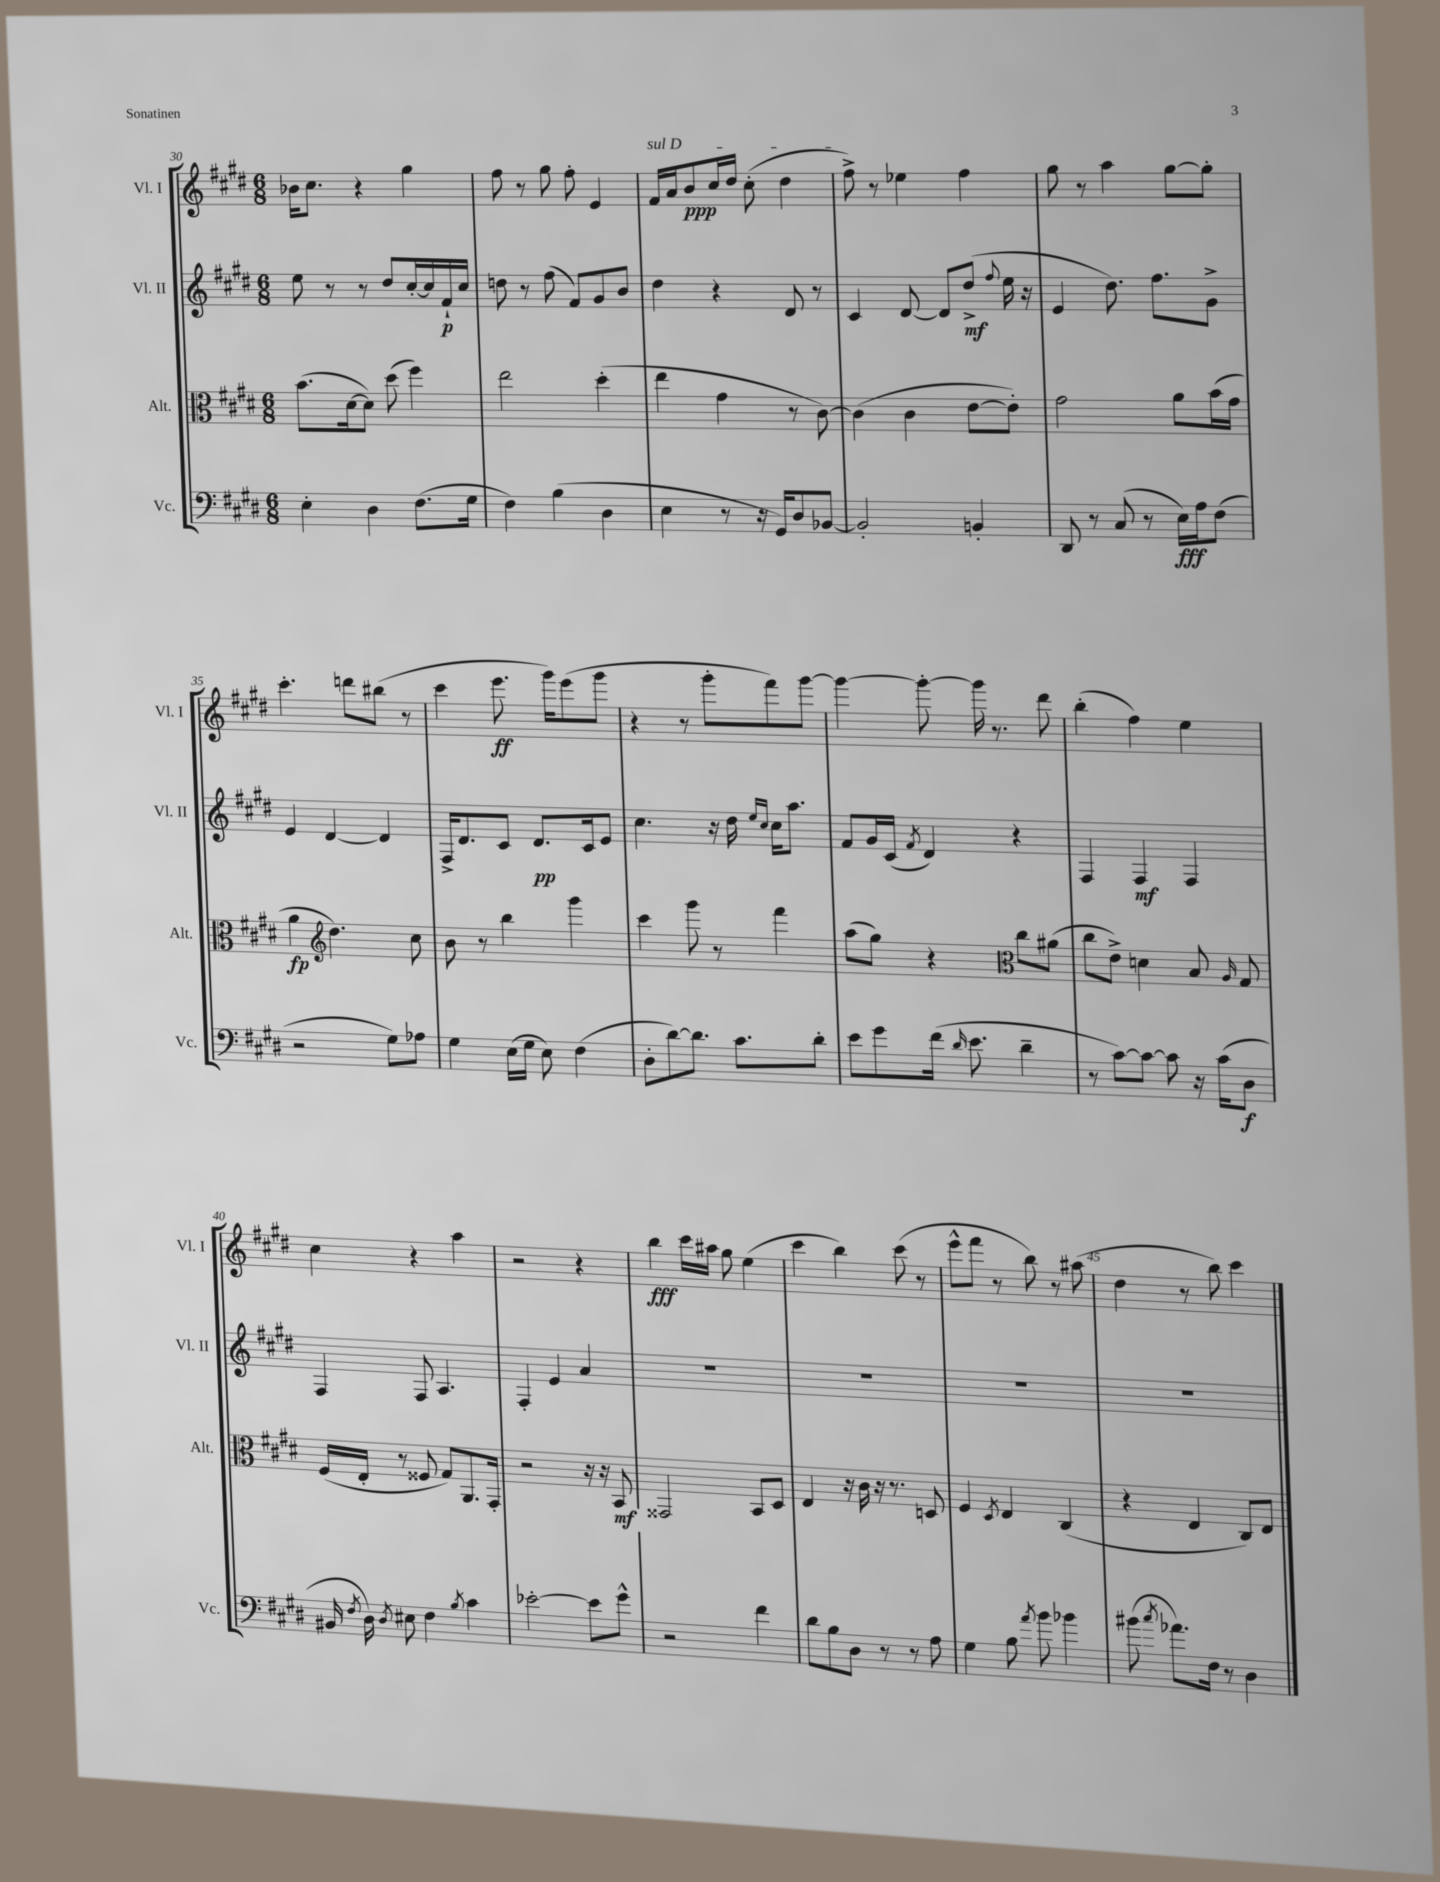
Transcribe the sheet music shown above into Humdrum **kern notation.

**kern	**kern	**kern	**kern
*staff4	*staff3	*staff2	*staff1
*clefF4	*clefC3	*clefG2	*clefG2
*k[f#c#g#d#]	*k[f#c#g#d#]	*k[f#c#g#d#]	*k[f#c#g#d#]
*M6/8	*M6/8	*M6/8	*M6/8
4E'	(8.b	8ee	16b-
.	.	.	8.cc#
.	.	8r	.
.	[16d#	.	.
4D#	8d#])	8r	4r
.	(8dd#	8dd#	.
(8.F#	4ff#)	[16cc#'	4gg#
.	.	16cc#]	.
.	.	16f#`	.
16G#	.	16cc#	.
=	=	=	=
4F#)	2ee	8dd	8ff#
.	.	8r	8r
(4B	.	(8ff#	8gg#
.	.	8f#)	8ff#'
4D#	(4dd#'	8g#	4e
.	.	8b	.
=	=	=	=
4E	4ee	4dd#	16f#
.	.	.	16a
.	.	.	8b
8r	4g#	4r	16cc#
.	.	.	16dd#
16r	.	.	(8cc#'
16GG#)	.	.	.
8D#	8r	8d#	4dd#
[8BB-	[8c#)	8r	.
=	=	=	=
2BB-']	(4c#]	4c#	8ff#^)
.	.	.	8r
.	4c#	[8d#	4ee-
.	.	8d#]	.
4BB'	[8e	(8dd#^	4ff#
.	.	8qqff#	.
.	8e'])	16ee	.
.	.	16r	.
=	=	=	=
8DD#	2g#	4e	8gg#
8r	.	.	8r
(8C#	.	8.dd#)	4aa
8r	.	.	.
.	.	8.ff#	.
16E)	8a	.	[8gg#
16A	.	.	.
(8F#	(16b	8g#^	8gg#']
.	16g#	.	.
=	=	=	=
2r	4a	4e	4.ccc#'
*	*clefG2	*	*
.	4.dd#)	[4d#	.
.	.	.	8ddd
8G#)	.	4d#]	(8bb#
8A-	8cc#	.	8r
=	=	=	=
4G#	8b	16F#^	4ccc#
.	.	8.d#	.
.	8r	.	.
(16E	4bb	8c#	8.eee
16G#	.	.	.
8E)	.	8.d#	.
.	.	.	16ggg#)
(4F#	4ggg#	.	(8eee
.	.	16c#	.
.	.	8e	8ggg#
=	=	=	=
8D#'	4ccc#	4.cc#	4r
[8d#)	.	.	.
8.d#]	8ggg#	.	8r
.	8r	16r	8ggg#'
8.c#	.	16dd#	.
.	.	16qqee	.
.	.	16qqcc#	.
.	4fff#	16cc#	8fff#)
.	.	8.aa	.
8d#'	.	.	[8ggg#
=	=	=	=
8e	(8aa	8f#	4ggg#_
8g#	8gg#)	16g#	.
.	.	(16c#	.
.	.	8qf#	.
(16f#	4r	4d#)	8ggg#'_
16qqd#	.	.	.
8.e	.	.	.
.	.	.	16ggg#]
.	.	.	8.r
*	*clefC3	*	*
4d#~	8cc#	4r	.
.	(8a#	.	8ddd#
=	=	=	=
8r	8cc#	4F#	(4bb'
[8c#)	8e^)	.	.
8c#_	4d	4F#	4ff#)
8c#]	.	.	.
16r	8B	4F#	4ee
(16c#	.	.	.
.	16qqA	.	.
8D#	8G#	.	.
=	=	=	=
16BB#	(16F#	4F#	4cc#
8qF#	.	.	.
16D#)	16E'	.	.
8qD#	.	.	.
8E#	8r	.	.
4F#	8F##	8F#	4r
.	8G#)	4.A	.
8qB	.	.	.
4c#	8.AA	.	4aa
.	16GG#'	.	.
=	=	=	=
[2e-'	2r	4F#'	2r
.	.	4e	.
8e-]	16r	4a	4r
.	16r	.	.
8g#^^	8BB	.	.
=	=	=	=
2r	2GG##	2.r	4bb
.	.	.	16ccc#
.	.	.	16aa#
.	.	.	8gg#
4f#	8BB	.	(4ee
.	8D#	.	.
=	=	=	=
8d#	4E	2.r	4ccc#
8B	.	.	.
8D#	16r	.	4bb)
.	16c#	.	.
8r	16r	.	.
.	8.r	.	.
8r	.	.	(8ccc#
8A	8D	.	8r
=	=	=	=
4G#	4F#	2.r	8eee^^
.	.	.	8fff#
.	8qD#	.	.
8B	4E	.	8r
8qa	.	.	.
8b	.	.	8bb)
4b-	(4C#	.	8r
.	.	.	(8aa#
=	=	=	=
(8b#	4r	2.r	4dd#
8qcc#	.	.	.
8.a-)	.	.	.
.	4E	.	8r
16F#	.	.	.
8r	.	.	8bb)
4D#	8C#)	.	4ccc#
.	8E	.	.
==	==	==	==
*-	*-	*-	*-
